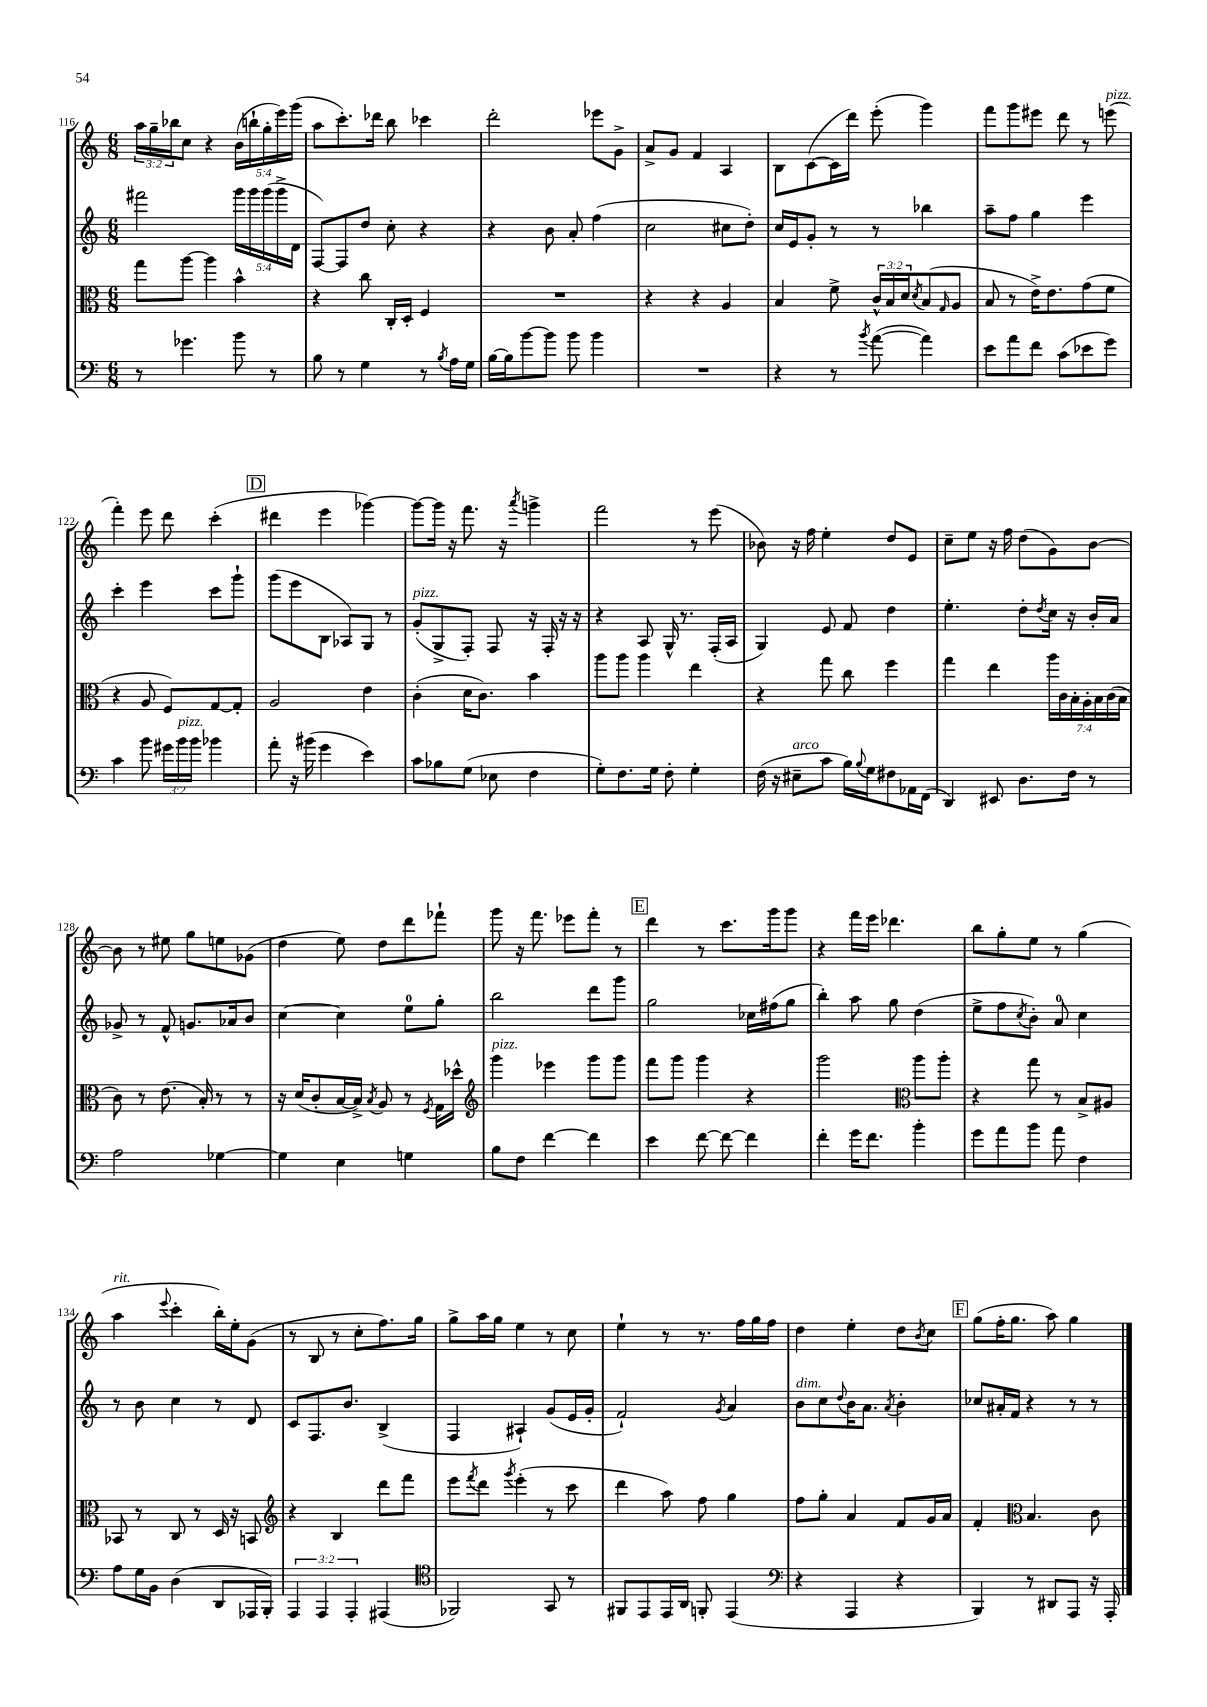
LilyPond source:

<<
\new StaffGroup <<
\new Staff = "s0" {
    \clef treble \key c \major \numericTimeSignature \time 6/8 \override Staff.TupletNumber.text = #tuplet-number::calc-fraction-text
    \tuplet 3/2 { a''16 g''16-- bes''16 } c''8 r4 \tuplet 5/4 { b'16( b''16-! g''16-. e'''16) g'''16( } |
    a''8 c'''8.-.) des'''16 b''8 ces'''4 |
    d'''2-. ees'''8 g'8-> |
    a'8-> g'8 f'4 a4 |
    b8 c'8~( c'16 d'''16) e'''8-.( g'''4) |
    f'''8 g'''8 eis'''8 d'''8 r8 e'''8^\markup { \italic "pizz." }( |
    f'''4-.) e'''8 d'''8 c'''4-.( |
    \mark \markup { \box "D" } dis'''4 e'''4 ges'''4~) |
    ges'''8~ ges'''16 r16 f'''8. r16 \acciaccatura { a'''8 } g'''4-> |
    f'''2 r8 e'''8( |
    bes'8) r16 f''16 e''4-. d''8 e'8 |
    c''8-- e''8 r16 f''16 d''8( g'8) b'8~ |
    b'8 r8 eis''8 g''8 e''8 ges'8( |
    d''4 e''8) d''8 d'''8 fes'''8-! |
    g'''8 r16 f'''8. ees'''8 f'''8-. r8 |
    \mark \markup { \box "E" } d'''4 r8 c'''8. g'''16 g'''8 |
    r4 f'''16 e'''16 des'''4. |
    b''8 g''8-. e''8 r8 g''4( |
    a''4^\markup { \italic "rit." } \appoggiatura { e'''8 } c'''4-. b''16-.) e''16-. g'8( |
    r8 b8 r8 c''8-. f''8.) g''16 |
    g''8-> a''16 g''16 e''4 r8 c''8 |
    e''4-! r8 r8. f''16 g''16 f''16 |
    d''4 e''4-. d''8 \acciaccatura { b'8 } c''8 |
    \mark \markup { \box "F" } g''8( f''16-. g''8. a''8) g''4 \bar "|." |
}
\new Staff = "s1" {
    \clef treble \key c \major \numericTimeSignature \time 6/8 \override Staff.TupletNumber.text = #tuplet-number::calc-fraction-text
    fis'''2 \tuplet 5/4 { g'''16 g'''16 g'''16( g'''16-> d'16 } |
    f8~) f8 d''8 c''8-. r4 |
    r4 b'8 a'8-. f''4( |
    c''2 cis''8 d''8-.) |
    c''16 e'16 g'8-. r8 r8 bes''4 |
    a''8-- f''8 g''4 e'''4 |
    c'''4-. e'''4 c'''8 g'''8-! |
    \mark \markup { \box "D" } g'''8( e'''8 b8 aes8) g8 r8 |
    g'8-.^\markup { \italic "pizz." }( g8-> f8-.) f8 r16 f16-. r16 r16 |
    r4 a8 g16-^ r8. f16-.( a16 |
    g4) e'8 f'8 d''4 |
    e''4.-. d''8-. \acciaccatura { d''8 } c''16 r16 b'16-. a'16 |
    ges'8-> r8 f'8-^ g'8. aes'16 b'8 |
    c''4~ c''4 e''8-0 g''8-. |
    b''2 d'''8 g'''8 |
    \mark \markup { \box "E" } g''2 ces''16 fis''16( g''8 |
    b''4-.) a''8 g''8 d''4( |
    e''8-> f''8 \acciaccatura { c''8 } b'8-.) a'8-0 c''4 |
    r8 b'8 c''4 r8 d'8 |
    c'8 f8. b'8. b4->( |
    f4 ais4-!) g'8( e'16 g'16-. |
    f'2-!) \acciaccatura { g'8 } a'4 |
    b'8^\markup { \italic "dim." } c''8 \appoggiatura { d''8 } b'16 a'8. \acciaccatura { a'8 } b'4-. |
    \mark \markup { \box "F" } ces''8 ais'16-. f'16 r4 r8 r8 \bar "|." |
}
\new Staff = "s2" {
    \clef alto \key c \major \numericTimeSignature \time 6/8 \override Staff.TupletNumber.text = #tuplet-number::calc-fraction-text
    g''8 a''8~ a''4 b'4-^ |
    r4 c''8 c16-. d16-. f4 |
    R2. |
    r4 r4 a4 |
    b4 f'8-> \tuplet 3/2 { c'16-^ b16 d'16 } \acciaccatura { d'8 } b8( \grace { g16 } a8 |
    b8 r8 e'16->) e'8. g'8( f'8 |
    r4 a8 f8) g8~ g8-. |
    \mark \markup { \box "D" } a2 e'4 |
    c'4-.( d'16 c'8.) b'4 |
    a''8 a''8 a''4 e''4 |
    r4 g''8 c''8 f''4 |
    g''4 e''4 \tuplet 7/4 { a''16 c'16 b16-. a16-. b16 c'16( b16 } |
    c'8) r8 e'8.( b16-.) r8 r8 |
    r16 d'16( c'8-. b16~ b16->) \acciaccatura { b8 } a8 r8 \acciaccatura { f8 } g16 des''16-^ |
    \clef treble g'''4^\markup { \italic "pizz." } ees'''4 g'''8 g'''8 |
    \mark \markup { \box "E" } f'''8 g'''8 g'''4 r4 |
    g'''2 \clef alto a''8 a''8-. |
    r4 g''8 r8 b8-> ais8 |
    bes,8 r8 c8 r8 d16 r16 b,8 |
    \clef treble r4 b4 d'''8 f'''8 |
    e'''8 \acciaccatura { f'''8 } d'''8 \acciaccatura { g'''8 } e'''4-.( r8 c'''8 |
    d'''4 a''8) f''8 g''4 |
    f''8 g''8-. a'4 f'8 g'16 a'16 |
    \mark \markup { \box "F" } f'4-. \clef alto b4. c'8 \bar "|." |
}
\new Staff = "s3" {
    \clef bass \key c \major \numericTimeSignature \time 6/8 \override Staff.TupletNumber.text = #tuplet-number::calc-fraction-text
    r8 ges'4. b'8 r8 |
    b8 r8 g4 r8 \acciaccatura { b8 } a16 g16 |
    b16~ b16 b'8~ b'8 b'8 b'4 |
    R2. |
    r4 r8 \acciaccatura { b'8 } a'8~( a'4) |
    e'8 a'8 f'8 c'8( ees'8 g'8) |
    c'4 b'8 \tuplet 3/2 { gis'16 b'16^\markup { \italic "pizz." } b'16 } bes'4 |
    \mark \markup { \box "D" } a'8-. r16 bis'16( g'4 e'4) |
    c'8 bes8 g8( ees8 f4 |
    g8-.) f8. g16 f8-. g4-. |
    f16( r16 eis8--^\markup { \italic "arco" } c'8 b16) \appoggiatura { b8 } g16 fis8 aes,16 f,16( |
    d,4) eis,8 d8. f16 r8 |
    a2 ges4~ |
    ges4 e4 g4 |
    b8 f8 f'4~ f'4 |
    \mark \markup { \box "E" } e'4 f'8~ f'8~ f'4 |
    f'4-. g'16 f'8. b'4-. |
    g'8 a'8 b'8 a'8 f4 |
    a8 g16 b,16 d4( d,8 aes,,16 b,,16-.) |
    \tuplet 3/2 { a,,4 a,,4 a,,4-. } ais,,4( |
    \clef tenor fes,2) g,8 r8 |
    fis,8 e,8 e,16 a,16 f,8-. e,4( |
    \clef bass r4 a,,4 r4 |
    \mark \markup { \box "F" } b,,4) r8 dis,8 a,,8 r16 a,,16-. \bar "|." |
}
>>
>>
\layout { \context { \Score currentBarNumber = #116 } }
